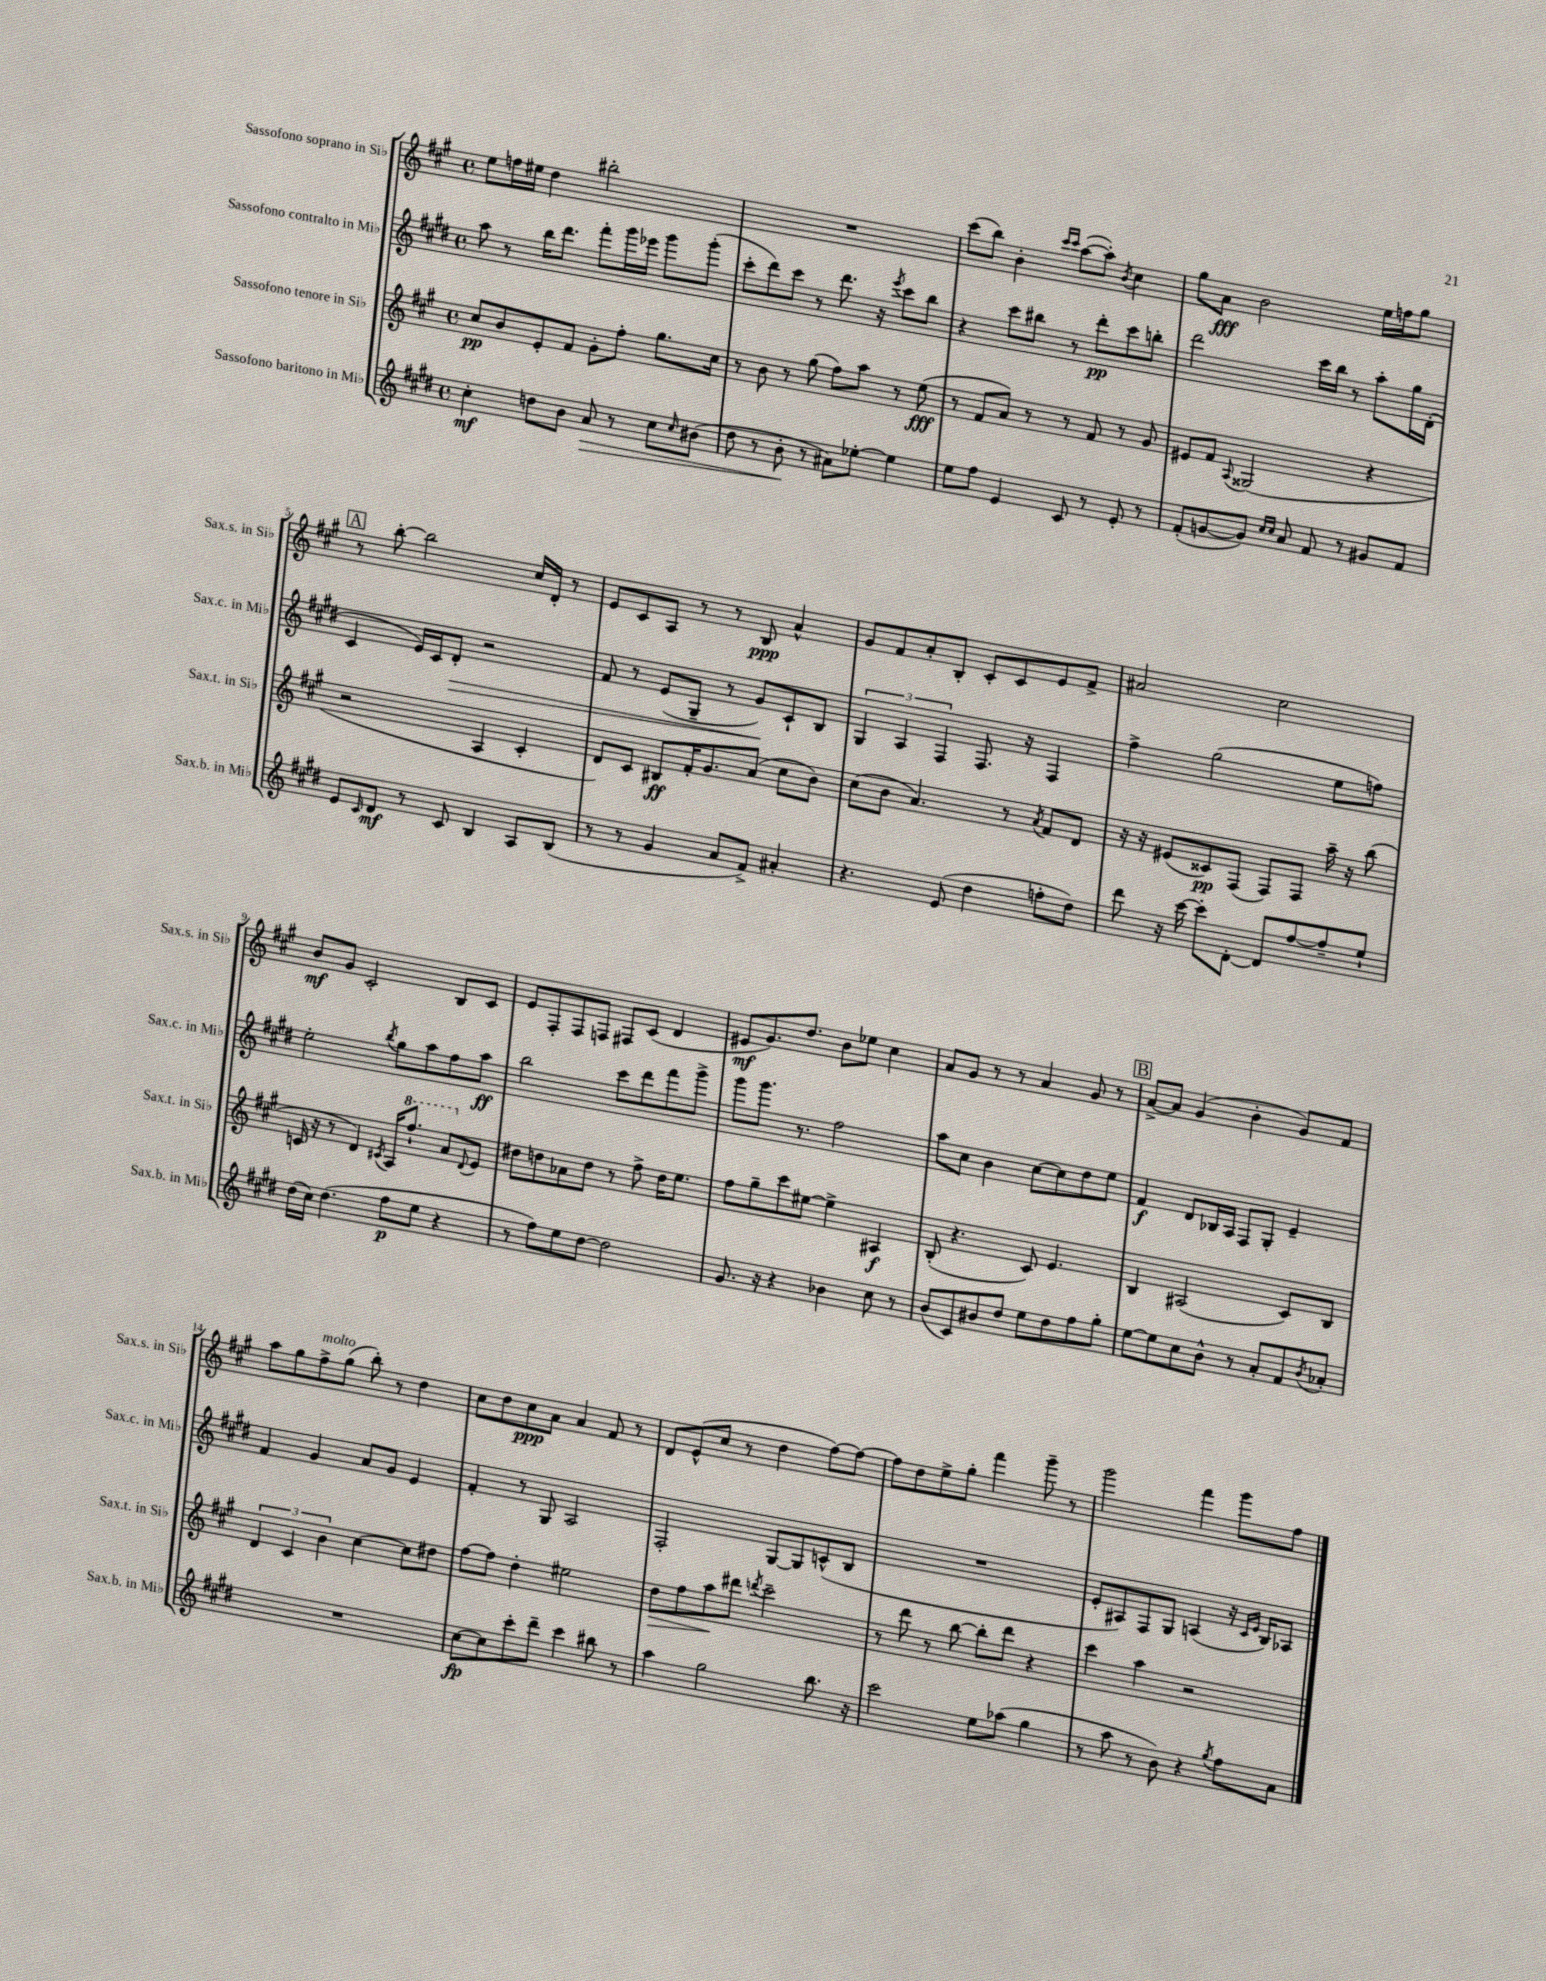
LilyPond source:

<<
\new StaffGroup <<
\new Staff = "s0" \with { instrumentName = "Sassofono soprano in Sib" shortInstrumentName = "Sax.s. in Sib" } {
    \clef treble \key a \major \defaultTimeSignature \time 4/4
    e''8 f''16 eis''16 d''4 bis''2-. |
    R1 |
    cis'''8( b''8) b'4-. \grace { cis'''16 cis'''16 } a''8~( a''8-.) \acciaccatura { b'8 } cis''4 |
    gis''8 a'8\fff b'2 e''16 f''16 gis''8 |
    \mark \markup { \box "A" } r8 b''8~-. b''2 cis''16 d'16-. r8 |
    e'8 cis'8 a8 r8 r8 b8\ppp a'4-^ |
    gis'8 fis'8 a'8-. b8-. cis'8-. cis'8 e'8 fis'8-> |
    ais'2 cis''2 |
    b'8\mf gis'8 cis'2-. b8 cis'8 |
    e'8 fis8-. fis8 f8 fis8 cis'8( d'4 |
    eis'8\mf gis'8.) d''8. b'8 ees''8 cis''4 |
    a'8 gis'8 r8 r8 a'4 gis'8 r8 |
    \mark \markup { \box "B" } a'8~-> a'8 gis'4( b'4-. gis'8) fis'8 |
    a''8 gis''8 fis''8->^\markup { \italic "molto" } gis''8( b''8-.) r8 d''4 |
    cis''8 d''8 cis''8\ppp a'8 a'4 fis'8 r8 |
    d'8 e'8-^( cis''8 r8 d''4 fis''8~) fis''8~ |
    fis''8 d''8 e''8-> gis''8-. fis'''4 gis'''8-- r8 |
    gis'''2 fis'''4 gis'''8 fis''8 \bar "|." |
}
\new Staff = "s1" \with { instrumentName = "Sassofono contralto in Mib" shortInstrumentName = "Sax.c. in Mib" } {
    \clef treble \key e \major \defaultTimeSignature \time 4/4
    a''8 r8 b''16 dis'''8. fis'''8-. gis'''16 ees'''16 gis'''8 gis'''8-.( |
    cis'''8-. dis'''8) cis'''8 r8 dis'''8. r16 \acciaccatura { e'''8 } cis'''8 b''8 |
    r4 cis'''8 bis''8 r8 dis'''8-.\pp cis'''8 b''8-. |
    dis'''2 cis'''16 b''16 r8 a''8-. gis''16 dis'16-.( |
    \mark \markup { \box "A" } cis'4 e'16) cis'16 dis'8-.\> r2 |
    fis'8 r8 e'8( gis8-- r8 gis'8\!) cis'8-! b8 |
    \tuplet 3/2 { gis4 a4 fis4 } fis8. r16 fis4 |
    fis''4-> gis''2( e''8 f''8) |
    e''2-. \acciaccatura { b''8 } gis''8 a''8 fis''8 a''8\ff |
    b''2 cis'''8 dis'''8 fis'''8 gis'''8-> |
    gis'''8 gis'''8. r8. fis''2 |
    a''8 cis''8 b'4 cis''8~ cis''8 dis''8 e''8 |
    \mark \markup { \box "B" } fis'4\f dis'8 bes16 a16 fis8 gis8-. e'4-- |
    fis'4 gis'4 a'8 gis'8 e'4 |
    fis'4-. r8 gis8 a2 |
    fis2-. gis8~ gis8 c'8-^( b8 |
    R1 |
    e'8-. ais8) fis8 gis8 a4( r16 \grace { cis'16 e'16 } b16) aes8 \bar "|." |
}
\new Staff = "s2" \with { instrumentName = "Sassofono tenore in Sib" shortInstrumentName = "Sax.t. in Sib" } {
    \clef treble \key a \major \defaultTimeSignature \time 4/4
    cis''8\pp b'8 e'8-. fis'8 gis'8-. fis''8-. gis''8. cis''16 |
    r8 b'8 r8 gis''8( fis''8) a''8 r8 e''8\fff( |
    r8 fis'8 a'8) r8 r8 fis'8 r8 gis'8 |
    eis'8 fis'8 \appoggiatura { a8 } gisis2( r4 |
    \mark \markup { \box "A" } r2 a4 cis'4-. |
    d'8) cis'8 bis8\ff fis'16-. gis'8. a'8( cis''8 b'8) |
    cis''8( b'8 a'4.) r8 \acciaccatura { a'8 } fis'8 d'8 |
    r16 r16 eis'8( cisis'8\pp) fis8( fis8) fis8 a''16-- r16 b''8( |
    c'16 r16 r8 d'4) \acciaccatura { cis'8 } a16 \ottava #1 fis'''8.-! a''8 \ottava #0 \appoggiatura { d'8 } e'8 |
    dis''8 d''8 aes'8 d''8 r8 fis''8-> d''16 e''8. |
    fis''8 gis''8-- cis'''8 eis''8~ eis''4-> ais4\f |
    b8-.( r4. cis'8) e'4. |
    \mark \markup { \box "B" } b4 ais2( cis'8) b8 |
    \tuplet 3/2 { d'4 cis'4 b'4 } cis''4~ cis''8 dis''8 |
    fis''8~ fis''8 d''4-. eis''2 |
    d''8\> fis''8 a''8\! dis'''8 \acciaccatura { d'''8 } cis'''2-- |
    r8 d'''8 r8 b''8~ b''8-. d'''8 r4 |
    cis'''4 a''4 r2 \bar "|." |
}
\new Staff = "s3" \with { instrumentName = "Sassofono baritono in Mib" shortInstrumentName = "Sax.b. in Mib" } {
    \clef treble \key e \major \defaultTimeSignature \time 4/4
    cis''4-.\mf d''8 b'8 a'8\> r8 cis''8 \grace { cis''16 } bis'8( |
    dis''8 r8 b'8-.\! r8 ais'8) ees''8~-. ees''4 |
    e''8 fis''8 e'4 cis'8 r8 e'8-. r8 |
    fis'8-.( g'8~ g'8) \grace { cis''16 cis''16 } a'8 fis'8 r8 gis'8 fis'8 |
    \mark \markup { \box "A" } e'8 \grace { cis'16 } dis'8\mf r8 cis'8 b4 a8 b8( |
    r8 r8 gis'4 a'8 fis'8->) ais'4-. |
    r4. e'8( dis''4 f''8-. dis''8) |
    dis'''8 r16 cis'''16~ cis'''8-. dis'8~-. dis'8 fis''8~ fis''8-- e''8-! |
    dis''16( cis''16) dis''4.( fis''8\p e''8 r4 |
    r8 fis''8) e''8 dis''8~ dis''2 |
    gis'8. r16 r4 bes'4 cis''8 r8 |
    b'8( cis'8) bis'8 dis''8 e''8 dis''8 fis''8 gis''8-. |
    \mark \markup { \box "B" } e''8~ e''8 cis''8 b'8-^ r8 a'8-. fis'8 \acciaccatura { b'8 } aes'8-. |
    R1 |
    cis''8~\fp cis''8 cis'''8-. dis'''8-- cis'''4 bis''8 r8 |
    a''4 gis''2 b''8. r16 |
    cis'''2 e''8 aes''8( gis''4 |
    r8 a''8 r8 b'8) r4 \acciaccatura { gis''8 } fis''8 a'8 \bar "|." |
}
>>
>>
